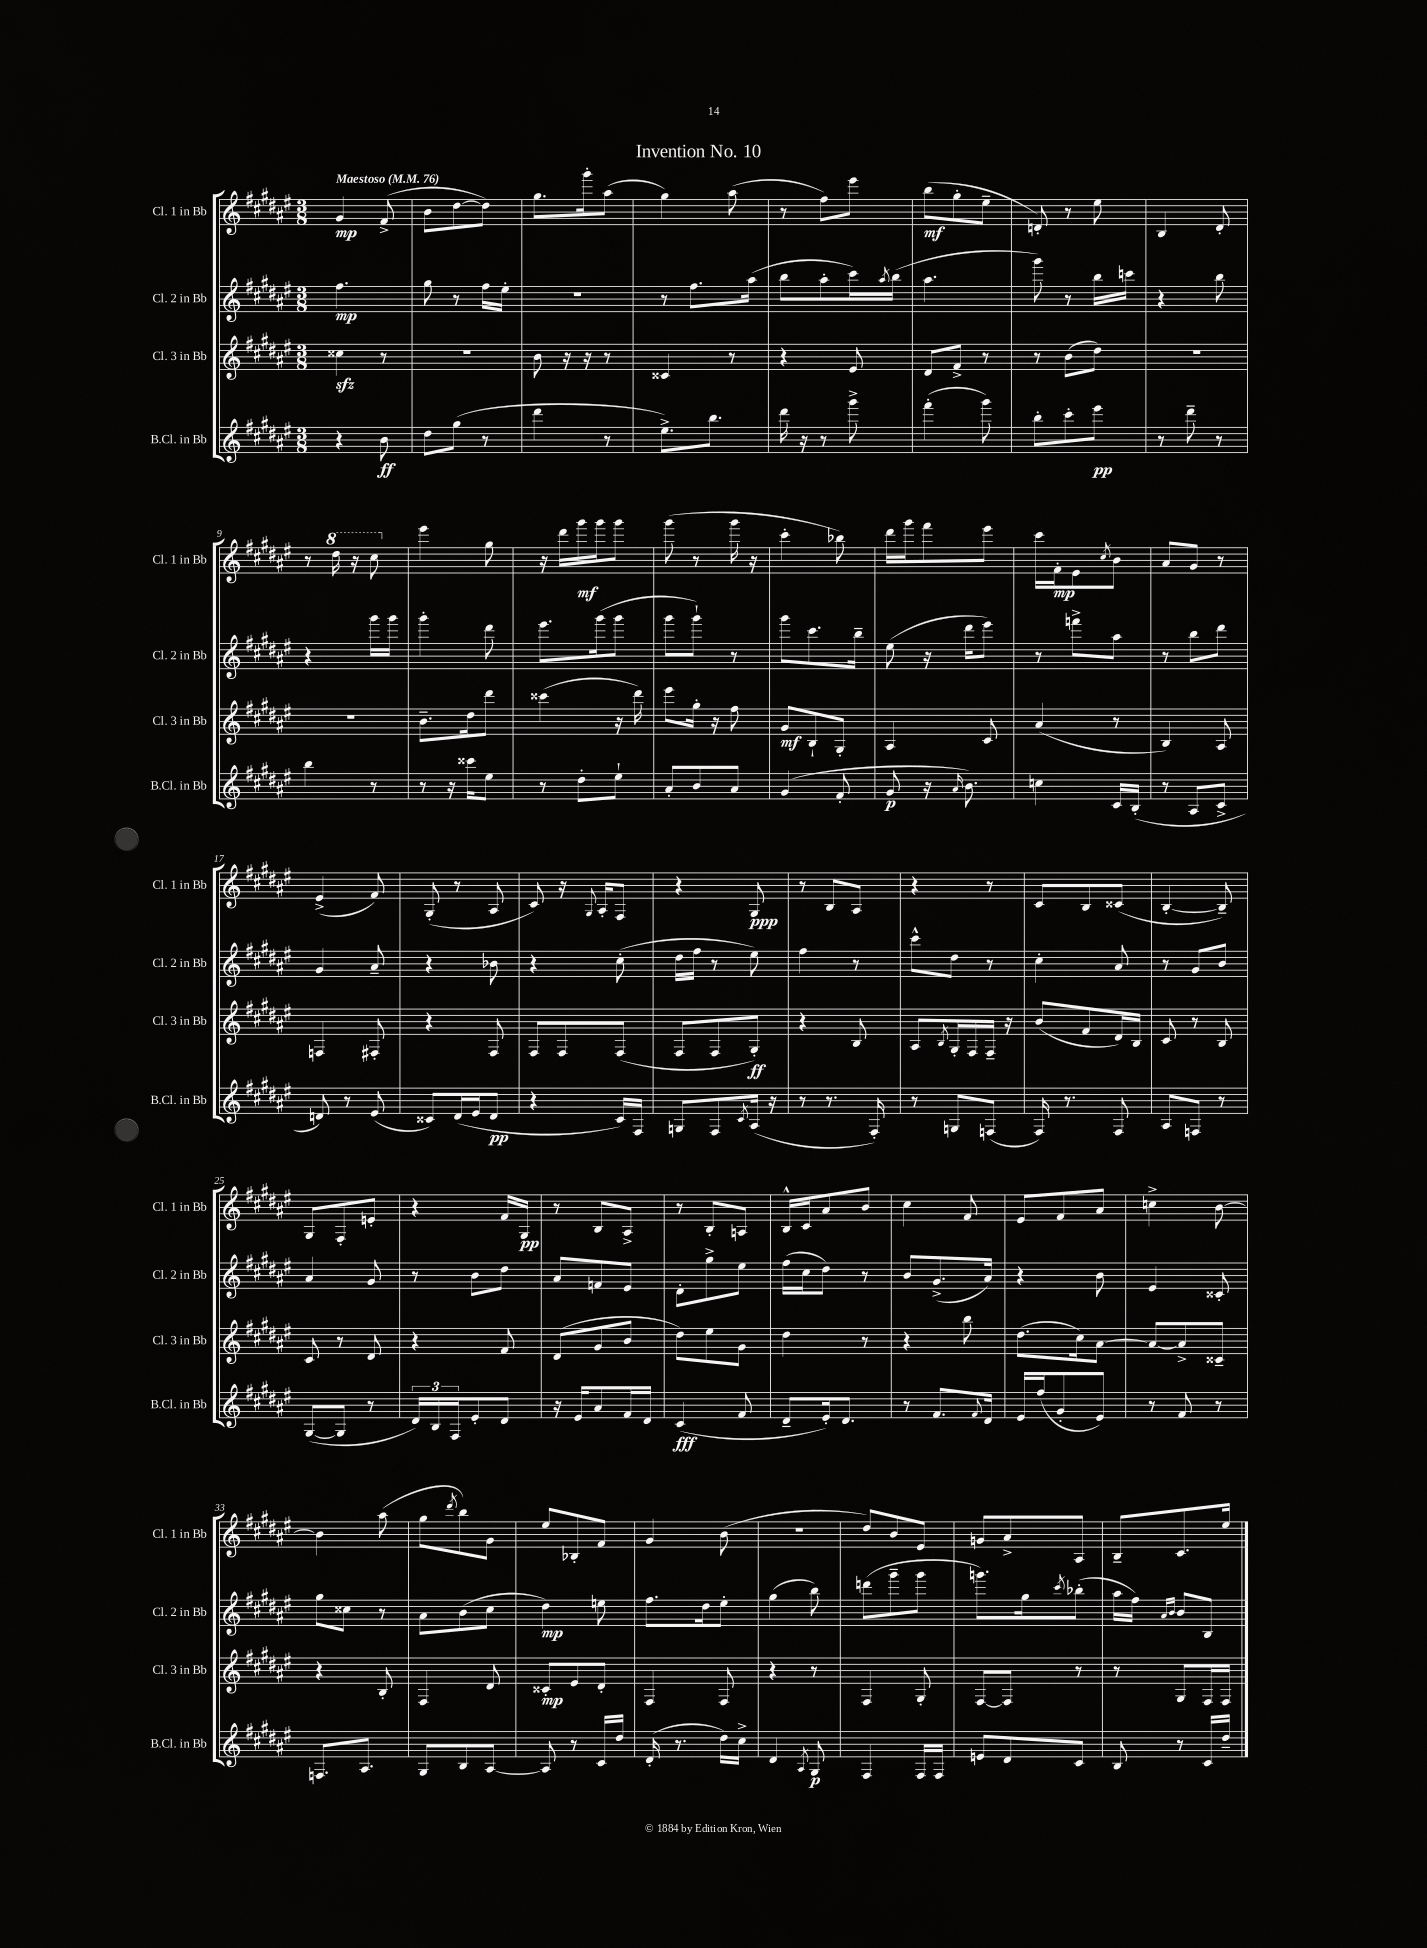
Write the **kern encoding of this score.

**kern	**kern	**kern	**kern
*staff4	*staff3	*staff2	*staff1
*clefG2	*clefG2	*clefG2	*clefG2
*k[f#c#g#d#a#e#]	*k[f#c#g#d#a#e#]	*k[f#c#g#d#a#e#]	*k[f#c#g#d#a#e#]
*M3/8	*M3/8	*M3/8	*M3/8
*MM76	*MM76	*MM76	*MM76
4r	4cc##	4.ff#	4g#
8b	8r	.	(8f#^
=	=	=	=
8dd#	4.r	8gg#	8b
(8gg#	.	8r	[8dd#
8r	.	16ff#	8dd#])
.	.	16ee#'	.
=	=	=	=
4ddd#	8b	4.r	8.gg#
.	16r	.	.
.	16r	.	16ggg#'
8r	8r	.	(8aa#
=	=	=	=
8.ee#^)	4c##	8r	4gg#)
.	.	8.ff#	.
8.bb	.	.	.
.	8r	.	(8aa#
.	.	(16aa#	.
=	=	=	=
16ddd#	4r	8bb	8r
16r	.	.	.
8r	.	8aa#'	8ff#)
8ggg#^	8e#	16ccc#)	8eee#
.	.	8qaa#	.
.	.	(16bb	.
=	=	=	=
(4fff#'	8d#	4.aa#	(8bb
.	8f#^	.	8gg#'
8ggg#)	8r	.	8ee#~
=	=	=	=
8bb'	8r	8ggg#)	8d')
8ccc#'	(8b	8r	8r
8eee#	8dd#)	16bb	8ee#
.	.	16ccc	.
=	=	=	=
8r	4.r	4r	4B
8ddd#~	.	.	.
8r	.	8bb	8d#'
=	=	=	=
4bb	4.r	4r	8r
.	.	.	16ddd#
.	.	.	16r
8r	.	16ggg#	8ccc#
.	.	16ggg#	.
=	=	=	=
8r	8.b~	4ggg#'	4eee#
16r	.	.	.
16ccc##	16dd#	.	.
8ee#	8ddd#	8ddd#	8gg#
=	=	=	=
8r	(4ccc##	8.eee#	16r
.	.	.	16ddd#
8dd#'	.	.	16ggg#
.	.	(16ggg#	16ggg#
8ee#`	16r	8ggg#	8ggg#
.	16ddd#)	.	.
=	=	=	=
8a#'	8eee#	8ggg#	(8ggg#
8b	16gg#'	8ggg#`)	8r
.	16r	.	.
8a#	8ff#	8r	16ggg#
.	.	.	16r
=	=	=	=
(4g#	8g#	8ggg#	4ccc#'
.	8B`	8.ccc#	.
8f#'	8G#'	.	8bb-)
.	.	16bb~	.
=	=	=	=
8g#	4A#	(8ee#	16ddd#
.	.	.	16ggg#
16r	.	16r	8fff#
16qqa#	.	.	.
8.b)	.	16ddd#	.
.	8c#	8eee#)	8eee#
=	=	=	=
4cc	(4a#	8r	16ccc#
.	.	.	16f#'
.	.	8fff^	8e#
.	.	.	8qcc#
16c#	8r	8aa#	8b
(16B'	.	.	.
=	=	=	=
8r	4B)	8r	8a#
8A#	.	8bb	8g#
8c#^	8A#	8ddd#	8r
=	=	=	=
8d)	4F	4g#	(4e#^
8r	.	.	.
(8e#	8F#'	8a#~	8f#)
=	=	=	=
8c##)	4r	4r	(8G#'
(16d#	.	.	8r
16e#	.	.	.
8d#	8F#	8b-	8A#
=	=	=	=
4r	8F#	4r	8c#)
.	8F#	.	16r
.	.	.	8qqG#
.	.	.	16A#'
16c#)	(8F#	(8cc#'	8F#
16F#	.	.	.
=	=	=	=
8G	8F#	16dd#	4r
.	.	16ff#	.
8F#	8F#	8r	.
8qc#	.	.	.
(16A#	8G#')	8ee#)	8G#
16r	.	.	.
=	=	=	=
8r	4r	4ff#	8r
8.r	.	.	8B
.	8B	8r	8A#
16F#')	.	.	.
=	=	=	=
8r	8A#	8ccc#^^	4r
.	8qB	.	.
8G	16G#'	8dd#	.
.	16F#	.	.
(8F	16F#~	8r	8r
.	16r	.	.
=	=	=	=
16F#)	(8b	4cc#'	8c#
8.r	.	.	.
.	8f#	.	8B
8F#	16d#)	8a#	(8c##
.	16B	.	.
=	=	=	=
8A#	8c#	8r	[4B'
8F	8r	8g#	.
8r	8B	8b	8B~])
=	=	=	=
([8G#	8c#	4a#	8G#
8G#]	8r	.	8F#'
8r	8d#	8g#	8e'
=	=	=	=
24d#)	4r	8r	4r
24B	.	.	.
24F#	.	.	.
8e#'	.	8b	.
8d#	8f#	8dd#	16f#
.	.	.	16G#
=	=	=	=
16r	(8d#	8a#	8r
16e#	.	.	.
8a#	8g#	8f	8B
16f#	8b	8e#	8A#^
16d#	.	.	.
=	=	=	=
(4c#	8dd#)	8d#'	8r
.	8ee#	8gg#^	8B'
8f#	8g#	8ee#	8A
=	=	=	=
8d#~	4dd#	(16ff#	16B^^
.	.	16cc#	16c#
16e#')	.	8dd#)	8a#
8.d#	.	.	.
.	8r	8r	8b
=	=	=	=
8r	4r	8b	4cc#
8.f#	.	(8.g#^	.
.	8bb	.	8f#
8qqf#	.	.	.
16d#	.	16a#)	.
=	=	=	=
16e#	(8.dd#	4r	8e#
(16ff#	.	.	.
8g#'	.	.	8f#
.	16cc#)	.	.
8e#)	[8a#	8b	8a#
=	=	=	=
8r	8a#_	4e#	4cc^
8f#	8a#^]	.	.
8r	8c##~	8c##'	[8b
=	=	=	=
8.F	4r	8gg#	4b]
.	.	8cc##	.
8.A#	.	.	.
.	8B'	8r	(8aa#
=	=	=	=
8G#	4F#	8a#	8gg#
.	.	.	8qddd#
8B	.	(8b	8bb)
[8A#	8d#	8cc#	8g#
=	=	=	=
8A#]	8c##'	4dd#)	8ee#
8r	8e#	.	8B-'
16c#	8d#'	8ee	8f#
16dd#	.	.	.
=	=	=	=
(16d#'	4F#	8.ff#	4g#
8.r	.	.	.
.	.	16dd#	.
16dd#)	8F#	8ee#'	(8b
16cc#^	.	.	.
=	=	=	=
4d#	4r	(4gg#	4.r
8qA#	.	.	.
8G#	8r	8bb)	.
=	=	=	=
4F#	4F#	(8ddd	8dd#)
.	.	8ggg#~	8b
16F#	8G#'	8ggg#	8e#
16F#	.	.	.
=	=	=	=
8e	[8F#	8.ggg)	8g
8d#	8F#]	.	8a#^
.	.	16gg#	.
.	.	8qccc#	.
8c#	8r	(8bb-'	8A#
=	=	=	=
8B	8r	16aa#	8B~
.	.	16ff#)	.
.	.	16qqa#	.
.	.	16qqb	.
8r	8G#	8b	8.c#
16c#	16F#	8B	.
16dd#~	16F#	.	16ee#
==	==	==	==
*-	*-	*-	*-
